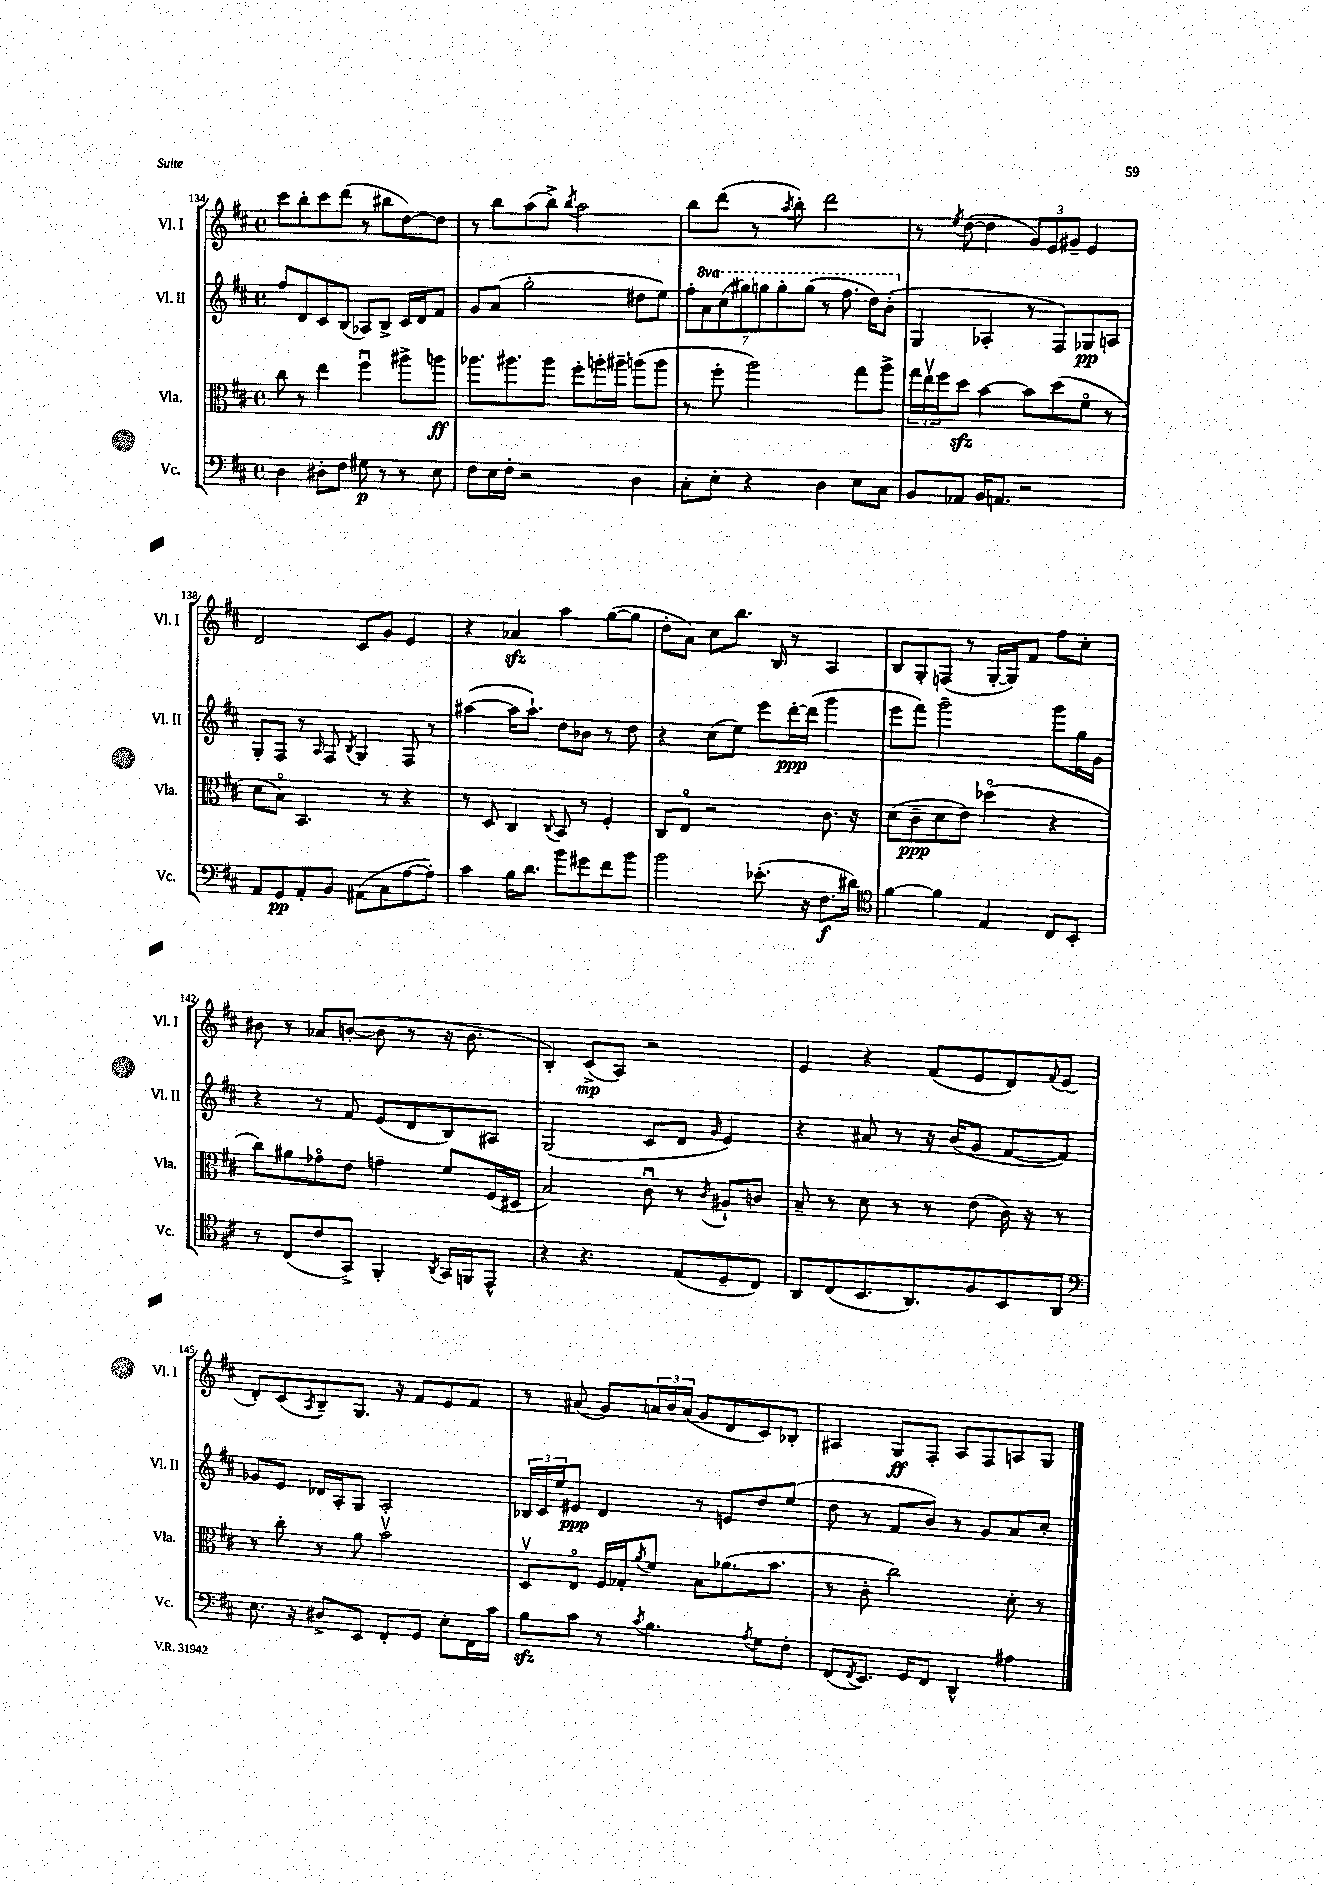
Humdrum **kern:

**kern	**kern	**kern	**kern
*staff4	*staff3	*staff2	*staff1
*clefF4	*clefC3	*clefG2	*clefG2
*k[f#c#]	*k[f#c#]	*k[f#c#]	*k[f#c#]
*M4/4	*M4/4	*M4/4	*M4/4
*met(c)	*met(c)	*met(c)	*met(c)
4D	8cc#	8ff#	8ccc#
.	8r	8d	8bb'
8D#'	4ee	8c#	8ccc#
8F#	.	(8B	(8ddd
8G#	4ff#u	8A-)	8r
8r	.	8B^	8bb#
8r	8aa#^	16c#	[8dd)
.	.	16d	.
8E	8aa	8f#	8dd]
=	=	=	=
8F#	8.aa-	8g	8r
16E	.	(8a	8bb
16F#'	8.aa#	.	.
2r	.	2gg'	(8aa
.	8aa#	.	8bb^)
.	.	.	8qbb
.	8ff#'	.	2aa
.	16aa'	.	.
.	16aa#~	.	.
4D	(8aa	8dd#	.
.	8aa	8ee)	.
=	=	=	=
8C#'	8r	14ff#'	8bb
.	.	14aa	.
8E'	8ff#'	.	(8ddd
.	.	(14ccc#	.
.	.	14ggg#)	.
4r	2aa)	.	8r
.	.	14ggg	.
.	.	14ggg'	.
.	.	.	8qaa
.	.	.	8bb')
.	.	(14ggg	.
4D	.	8r	2ddd
.	.	8.fff#	.
8E	8gg	.	.
.	.	16ddd)	.
8C#	8aa^	(8bb'	.
=	=	=	=
8BB	24gg	4G	8r
.	24eev	.	.
.	24ff#	.	.
.	.	.	8qee
8AA-	8dd	.	([8dd
16BB	[4b	4A-'	4dd]
8.AA	.	.	.
2r	8b]	8r	12g)
.	.	.	12e
.	(8dd	8F#)	.
.	.	.	12g#~
.	8f#o	8G-	4e
.	8r	8A	.
=	=	=	=
8AA	8d	8G'	2d
8GG	8Bo)	8F#	.
8AA'	4.BB	8r	.
.	.	16qqA	.
8BB	.	8F#	.
.	.	8qB	.
(8AA#	.	4G	8c#
8C#	8r	.	8g
[8A	4r	8F#	4e
8A'])	.	8r	.
=	=	=	=
4c#	8r	([4aa#	4r
.	8D	.	.
16B	4C#	16aa#]	4a-
8.d	.	8.aa#`)	.
.	8qqC#	.	.
8b	8BB	8dd	4aa
8g#	8r	8b-	.
8f#	4F#'	8r	([8gg
8b	.	8dd	8gg]
=	=	=	=
2b	8C#	4r	8dd'
.	8Eo	.	8a)
.	2r	(8cc#	8cc#
.	.	8ee)	8.bb
(8.e-'	.	8eee	.
.	.	.	16B
.	.	[16ddd'	8r
16r	.	(16ddd]	.
8.F#	8.c#	4ggg	4A
16d#)	16r	.	.
=	=	=	=
*clefC4	*	*	*
[4f#	(8d	8eee	8B
.	8c#~	8fff#)	8G'
4f#]	8d	2ggg~	(8F
.	8e)	.	8r
4E	(4dd-o	.	[16G'
.	.	.	16G])
.	.	.	8f#
8C#	4r	8ggg	8ff#
8BB'	.	16gg	8cc#'
.	.	16g	.
=	=	=	=
8r	8cc#)	4r	8b#
(8C#	8a#	.	8r
8c#	8g-o	8r	8a-
8GG^)	8e	8f#	([8b'
4FF#'	4g~	(8e	8b]
.	.	8d	8r
8qAA	.	.	.
16GG	8f#	8B)	16r
16FF	.	.	8.b
8EE^^	(16F#	8A#	.
.	16D#	.	.
=	=	=	=
4r	2B)	(2G	4B')
4.r	.	.	(8c#^
.	.	.	8A)
.	8c#u	8c#	2r
(8E	8r	8d	.
.	8qc#	16qqg	.
8D~	8A#`	4e)	.
8C#)	8c	.	.
=	=	=	=
8AA	8B~	4r	4e
(8C#	8r	.	.
8.BB	8d	8a#	4r
.	8r	8r	.
8.AA)	.	.	.
.	8r	16r	(8f#
.	.	(16b	.
8F#	(8e	8g	8e
8BB	16c#)	[8f#	8d)
.	16r	.	.
.	.	.	8qqf#
8AA	8r	8f#])	(8e
=	=	=	=
*clefF4	*	*	*
8.E	8r	8g-	8d')
.	8cc#'	8e	(8c#
16r	.	.	.
.	.	.	8qA
8D#^	8r	16d-	8B~)
.	.	16A'	.
8EE	8a	8G	8.G
8FF#'	2bv	2A'	.
.	.	.	16r
8GG	.	.	8f#
8E'	.	.	8e
16FF#	.	.	8f#
16c#	.	.	.
=	=	=	=
8B	8Dv	24B-	8r
.	.	24c#	.
.	.	24ee	.
8c#	8Eo	8e#	(8a#
8r	16F#	4d	8g)
.	16G-'	.	.
8qc#	8qa	.	.
4.B	8f#	.	24a
.	.	.	24b
.	.	.	(24a
.	8B	8r	8g
.	(8.a-	8e	8d
8qA	.	.	.
8G	.	8dd	8c#)
.	8.b	.	.
8F#'	.	(8ee	8B-'
=	=	=	=
(8FF#	8r	8dd	4A#
8qFF#	.	.	.
8.EE)	8c#'	8r	.
.	2cc#)	8f#	8G
16GG	.	.	.
8FF#	.	8b)	8F#'
4DD^^	.	8r	8A#
.	.	8g	8F#
4A#	8d'	8a	8A
.	8r	8cc#'	8G
==	==	==	==
*-	*-	*-	*-
